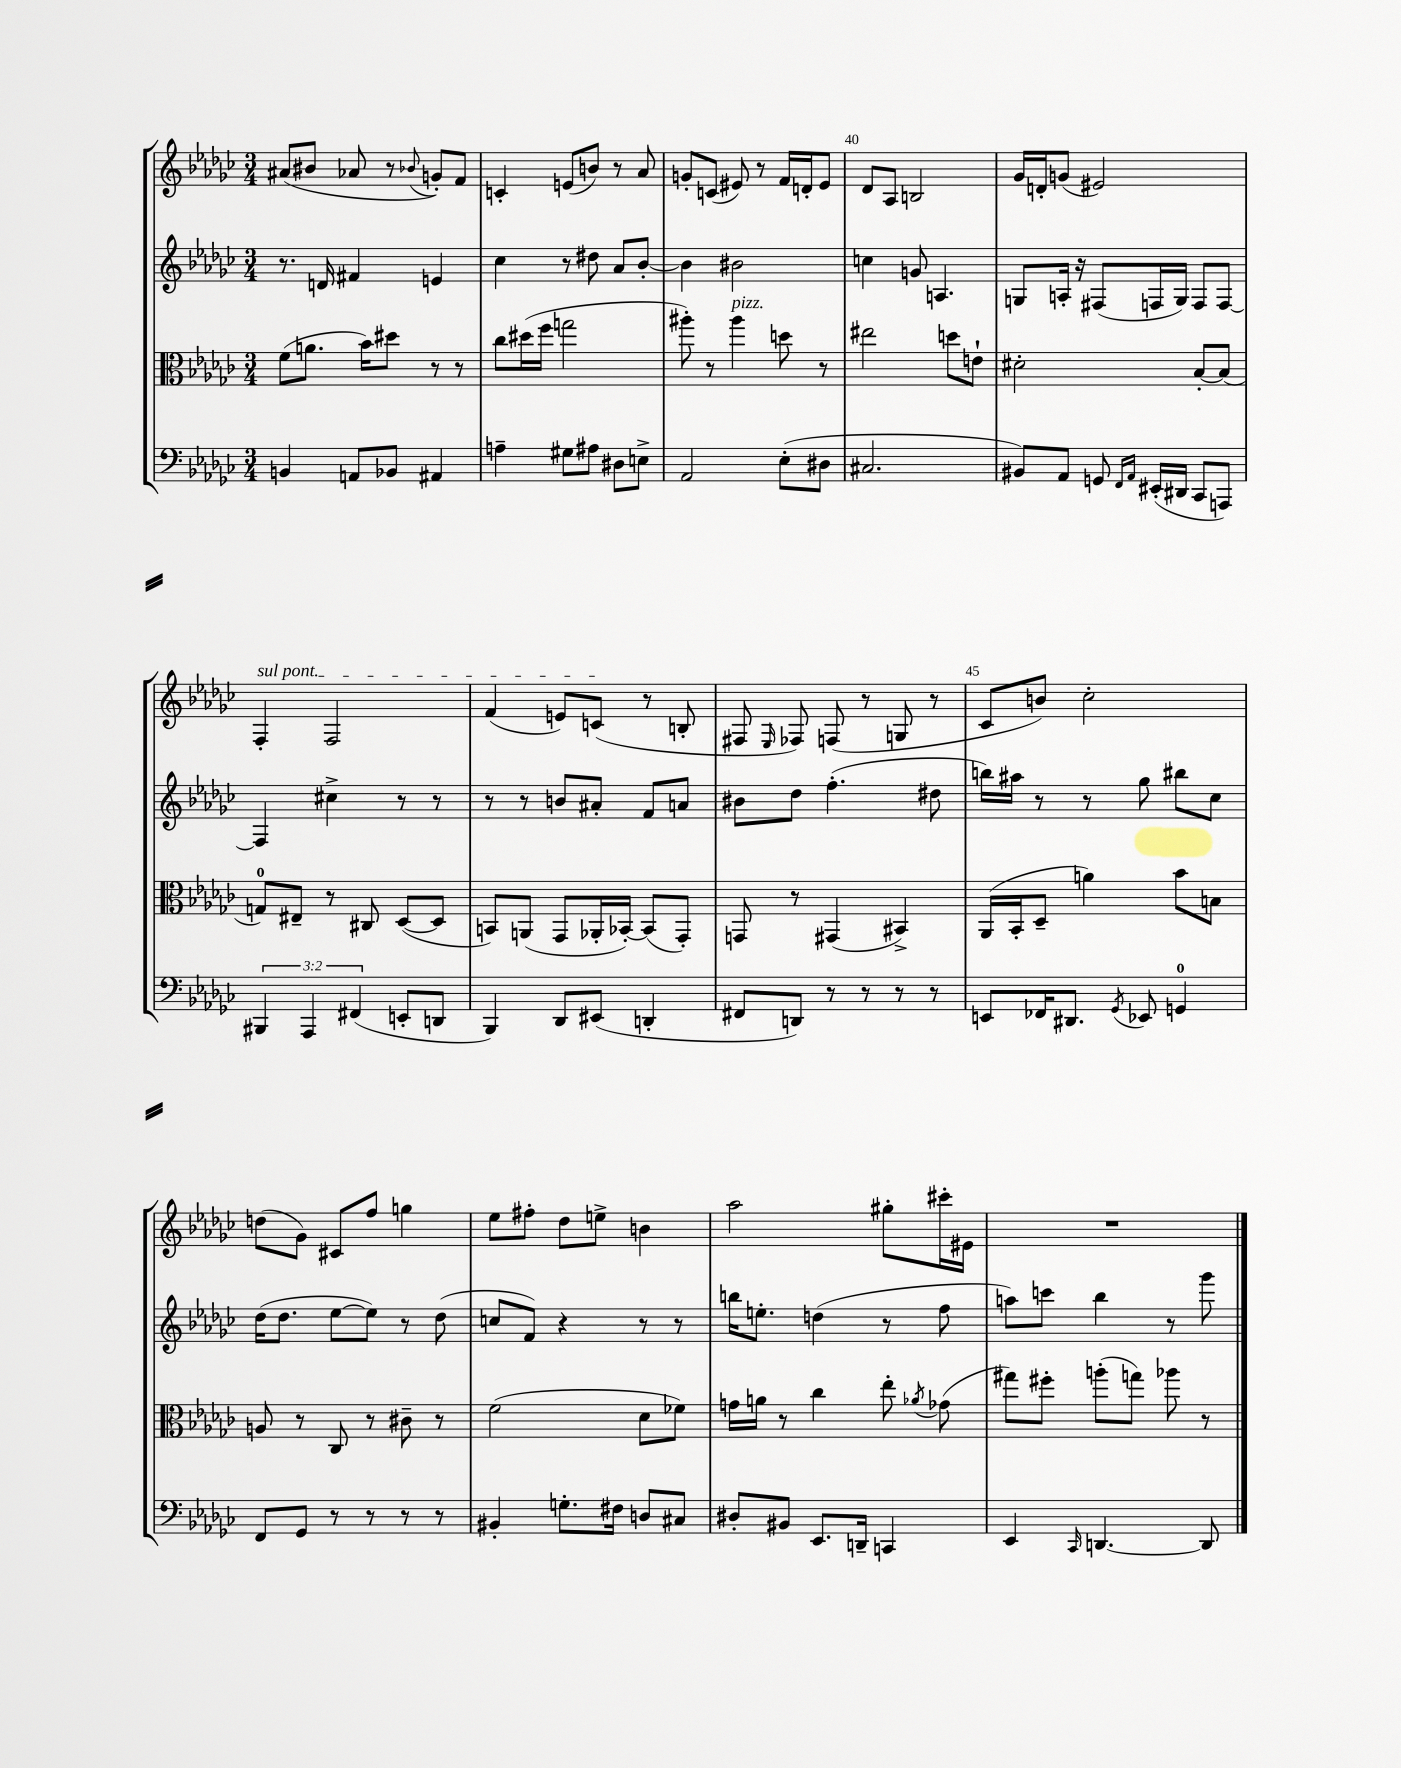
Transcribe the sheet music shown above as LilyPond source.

<<
\new StaffGroup <<
\new Staff = "s0" {
    \clef treble \key ges \major \numericTimeSignature \time 3/4
    \autoBeamOff ais'8[( bis'8] aes'8 r8 \appoggiatura { bes'8 } g'8[-.) f'8] |
    c'4-. e'8[( b'8]) r8 aes'8 |
    g'8[-. c'8]( eis'8) r8 f'16[ d'16-. eis'8] |
    des'8[ aes8] b2 |
    ges'16[ d'16-. g'8]( eis'2) |
    \once \override TextSpanner.bound-details.left.text = \markup { \italic "sul pont." } f4-.\startTextSpan f2 |
    f'4( e'8[) c'8]\stopTextSpan( r8 b8-. |
    fis8 \grace { ees16 } fes8) f8( r8 g8 r8 |
    ces'8[ b'8]) ces''2-. |
    d''8[( ges'8]) cis'8[ f''8] g''4 |
    ees''8[ fis''8]-. des''8[ e''8]-> b'4 |
    aes''2 gis''8[-. cis'''16-. eis'16] |
    R2. \bar "|." |
}
\new Staff = "s1" {
    \clef treble \key ges \major \numericTimeSignature \time 3/4
    \autoBeamOff r8. d'16 fis'4 e'4 |
    ces''4 r8 dis''8 aes'8[ bes'8]~-. |
    bes'4 bis'2 |
    c''4 g'8 a4. |
    g8[ a16]-. r16 fis8[( f16 g16]) f8[ f8]~ |
    f4 cis''4-> r8 r8 |
    r8 r8 b'8[ ais'8]-. f'8[ a'8] |
    bis'8[ des''8] f''4.-.( dis''8 |
    b''16[) ais''16] r8 r8 ges''8 bis''8[ ces''8] |
    des''16[( des''8.] ees''8[~ ees''8]) r8 des''8( |
    c''8[ f'8]) r4 r8 r8 |
    b''16[ e''8.]-. d''4( r8 f''8 |
    a''8[) c'''8] bes''4 r8 ges'''8 \bar "|." |
}
\new Staff = "s2" {
    \clef alto \key ges \major \numericTimeSignature \time 3/4
    \autoBeamOff f'8[( a'8.] bes'16[) dis''8] r8 r8 |
    ces''8[ dis''16( f''16] g''2 |
    ais''8-.) r8 ais''4^\markup { \italic "pizz." } d''8 r8 |
    eis''2 d''8[ e'8]-! |
    dis'2-. bes8[~-. bes8]( |
    g8[-0) eis8]-- r8 cis8 des8[~( des8] |
    b,8[) a,8]( ges,8[ aes,16-. bes,16]~-.) bes,8[( ges,8]-.) |
    g,8 r8 gis,4( bis,4->) |
    aes,16[( bes,16-. des8]-- a'4) bes'8[ b8] |
    a8 r8 ces8 r8 cis'8-- r8 |
    f'2( des'8[ fes'8]) |
    g'16[ a'16] r8 ces''4 ees''8-. \acciaccatura { aes'8 } ges'8( |
    gis''8[) fis''8]-. a''8[-.( g''8]) aes''8 r8 \bar "|." |
}
\new Staff = "s3" {
    \clef bass \key ges \major \numericTimeSignature \time 3/4 \override Staff.TupletNumber.text = #tuplet-number::calc-fraction-text
    \autoBeamOff b,4 a,8[ bes,8] ais,4 |
    a4-- gis8[ ais8] dis8[ e8]-> |
    aes,2 ees8[-.( dis8] |
    cis2. |
    bis,8[) aes,8] g,8 \grace { f,16[ aes,16] } eis,16[-.( dis,16] ces,8[ a,,8]) |
    \tuplet 3/2 { bis,,4 aes,,4 fis,4( } e,8[-. d,8] |
    bes,,4) des,8[ eis,8]( d,4-. |
    fis,8[ d,8]) r8 r8 r8 r8 |
    e,8[ fes,16 dis,8.] \acciaccatura { ges,8 } ees,8 g,4-0 |
    f,8[ ges,8] r8 r8 r8 r8 |
    bis,4-. g8.[-. fis16] d8[ cis8] |
    dis8[-. bis,8] ees,8.[ d,16]-- c,4 |
    ees,4 \grace { ces,16 } d,4.~ d,8 \bar "|." |
}
>>
>>
\layout { \context { \Score currentBarNumber = #37 \override BarNumber.break-visibility = ##(#f #t #t) barNumberVisibility = #(every-nth-bar-number-visible 5) } }
